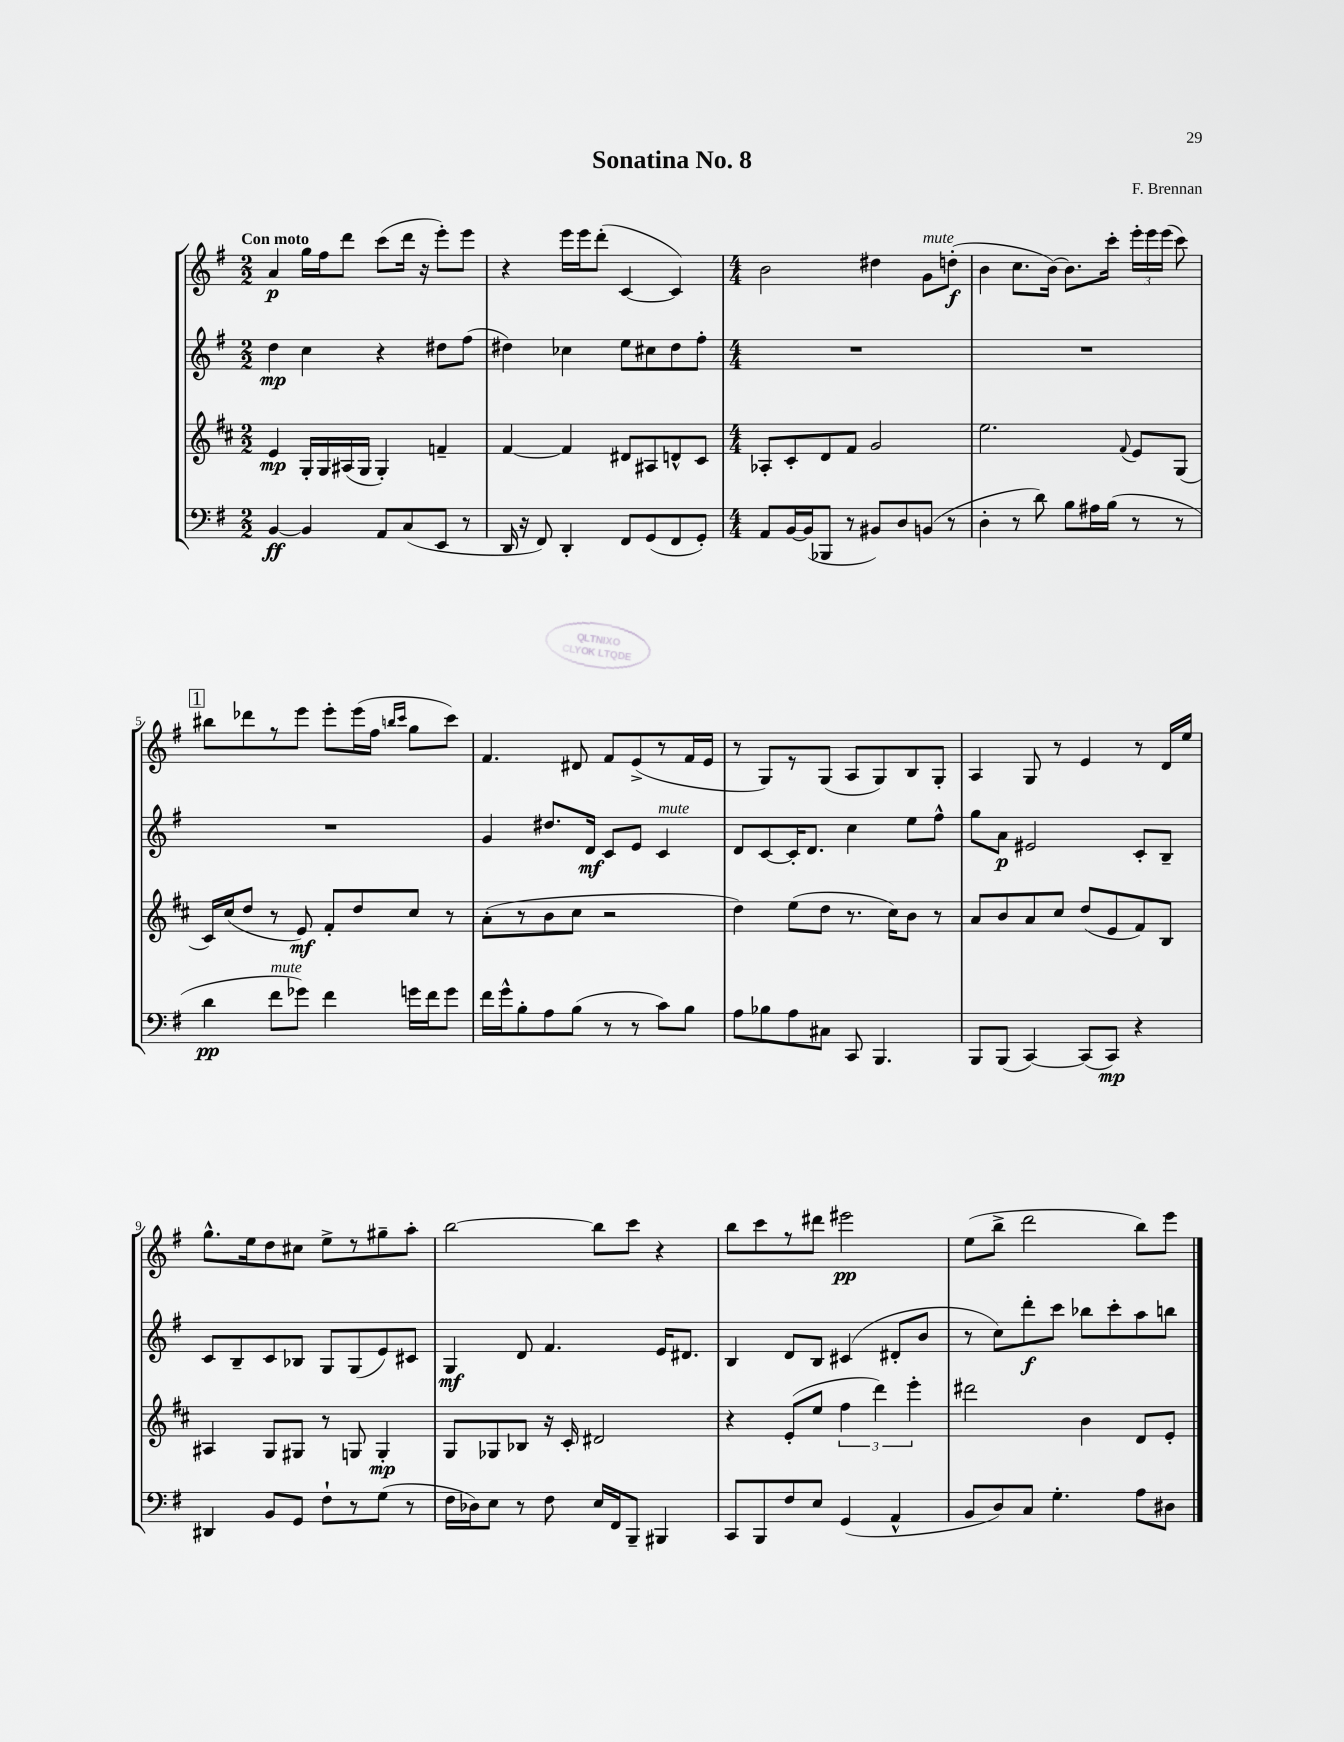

**kern	**dynam	**kern	**dynam	**kern	**dynam	**kern	**dynam
*part4	*part4	*part3	*part3	*part2	*part2	*part1	*part1
*staff4	*staff4	*staff3	*staff3	*staff2	*staff2	*staff1	*staff1
*clefF4	*	*clefG2	*	*clefG2	*	*clefG2	*
*k[f#]	*	*k[f#c#]	*	*k[f#]	*	*k[f#]	*
*M2/2	*	*M2/2	*	*M2/2	*	*M2/2	*
=1	=1	=1	=1	=1	=1	=1	=1
!	!	!	!	!	!	!LO:TX:a:B:t=Con moto	!
[4BB/	ff	4e/	mp	4dd\	mp	4a/	p
4BB/]	.	16G'/LL	.	4cc\	.	16gg\LL	.
.	.	16G/	.	.	.	16ff#\J	.
.	.	(16A#X/	.	.	.	8ddd\J	.
.	.	16G/JJ	.	.	.	.	.
8AA/L	.	4G'/)	.	4r	.	(8ccc\L	.
(8C/	.	.	.	.	.	16ddd\Jk	.
.	.	.	.	.	.	16r	.
8EE/J	.	4fn~/	.	8dd#X\L	.	8eee'\L)	.
8r	.	.	.	(8ff#\J	.	8eee\J	.
=2	=2	=2	=2	=2	=2	=2	=2
16DD/	.	[4f#/	.	4dd#X\)	.	4r	.
16r	.	.	.	.	.	.	.
8FF#/)	.	.	.	.	.	.	.
4DD'/	.	4f#/]	.	4cc-X\	.	16eee\LL	.
.	.	.	.	.	.	16eee\J	.
.	.	.	.	.	.	(8ddd'\J	.
8FF#/L	.	8d#X/L	.	8ee\L	.	[4c/	.
(8GG/	.	8A#X/	.	8cc#X\	.	.	.
8FF#/	.	8dn^^/	.	8dd#\	.	4c/])	.
8GG'/J)	.	8c#/J	.	8ff#'\J	.	.	.
=3	=3	=3	=3	=3	=3	=3	=3
*M4/4	*	*M4/4	*	*M4/4	*	*M4/4	*
8AA/L	.	8A-X'/L	.	1r	.	2b\	.
[16BB/L	.	8c#'/	.	.	.	.	.
(16BB/J]	.	.	.	.	.	.	.
8BBB-X/J	.	8d/	.	.	.	.	.
8r	.	8f#/J	.	.	.	.	.
8BB#X/L)	.	2g/	.	.	.	4dd#X\	.
8D/	.	.	.	.	.	.	.
!	!	!	!	!	!	!LO:TX:a:i:t=mute	!
(8BBn/J	.	.	.	.	.	8g\L	.
8r	.	.	.	.	.	(8ddn'\J	f
=4	=4	=4	=4	=4	=4	=4	=4
4D'\	.	2.ee\	.	1r	.	4b\	.
8r	.	.	.	.	.	8.cc\L	.
8d\)	.	.	.	.	.	.	.
.	.	.	.	.	.	[16b\Jk)	.
8B\L	.	.	.	.	.	8.b\L]	.
16A#X\L	.	.	.	.	.	.	.
(16B\JJ	.	.	.	.	.	16ccc'\Jk	.
.	.	8qqf#/	.	.	.	.	.
8r	.	8e/L	.	.	.	24eee'\LL	.
.	.	.	.	.	.	24eee\	.
.	.	.	.	.	.	(24eee\JJ	.
8r	.	(8G/J	.	.	.	8ccc\)	.
!!LO:LB:g=z
!!LO:REH:place=s1:t=1
=5	=5	=5	=5	=5	=5	=5	=5
4d\	pp	16c#/LL)	.	1r	.	8bb#X\L	.
.	.	(16cc#/J	.	.	.	.	.
.	.	8dd/J	.	.	.	8ddd-X\	.
!LO:TX:a:i:t=mute	!	!	!	!	!	!	!
8f#\L	.	8r	.	.	.	8r	.
8g-X\J)	.	8e/)	mf	.	.	8eee\J	.
4f#\	.	8f#'/L	.	.	.	8eee'\L	.
.	.	8dd/	.	.	.	(16eee\L	.
.	.	.	.	.	.	16ff#\JJ	.
.	.	.	.	.	.	16qqbbn/LL	.
.	.	.	.	.	.	16qqccc/JJ	.
16gn\LL	.	8cc#/J	.	.	.	8gg\L	.
16f#\J	.	.	.	.	.	.	.
8g\J	.	8r	.	.	.	8ccc\J)	.
=6	=6	=6	=6	=6	=6	=6	=6
16f#\LL	.	(8a'\L	.	4g/	.	4.f#/	.
16g^^\J	.	.	.	.	.	.	.
8B'\	.	8r	.	.	.	.	.
8A\	.	8b\	.	8.dd#X/L	.	.	.
(8B\J	.	8cc#\J	.	.	.	8d#X/	.
.	.	.	.	16d/Jk	mf	.	.
8r	.	2r	.	8c/L	.	8f#/L	.
8r	.	.	.	8e/J	.	(8e^/	.
!	!	!	!	!LO:TX:a:i:t=mute	!	!	!
8c\L)	.	.	.	4c/	.	8r	.
8B\J	.	.	.	.	.	16f#/L	.
.	.	.	.	.	.	16e/JJ	.
=7	=7	=7	=7	=7	=7	=7	=7
8A\L	.	4dd\)	.	8d/L	.	8r	.
8B-X\	.	.	.	[8c/	.	8G/L)	.
8A\	.	(8ee\L	.	16c'/K]	.	8r	.
.	.	.	.	8.d/J	.	.	.
8C#X\J	.	8dd\J	.	.	.	(8G/J	.
8CC/	.	8.r	.	4cc\	.	8A/L	.
4.BBB/	.	.	.	.	.	8G/)	.
.	.	16cc#\KL)	.	.	.	.	.
.	.	8b\J	.	8ee\L	.	8B/	.
.	.	8r	.	8ff#^^\J	.	8G'/J	.
=8	=8	=8	=8	=8	=8	=8	=8
8BBB/L	.	8a/L	.	8gg\L	.	4A/	.
(8BBB/J	.	8b/	.	8a\J	p	.	.
[4CC/)	.	8a/	.	2e#X/	.	8G/	.
.	.	8cc#/J	.	.	.	8r	.
(8CC/L]	.	(8dd/L	.	.	.	4e/	.
8CC/J)	mp	8e/	.	.	.	.	.
4r	.	8f#/)	.	8c'/L	.	8r	.
.	.	8B/J	.	8B~/J	.	16d/LL	.
.	.	.	.	.	.	16ee/JJ	.
!!LO:LB:g=z
=9	=9	=9	=9	=9	=9	=9	=9
4DD#X/	.	4A#X/	.	8c/L	.	8.gg^^\L	.
.	.	.	.	8B~/	.	.	.
.	.	.	.	.	.	16ee\k	.
8BB/L	.	8G/L	.	8c/	.	8dd\	.
8GG/J	.	8G#X/J	.	8B-X/J	.	8cc#X\J	.
8F#`\L	.	8r	.	8G/L	.	8ee^\L	.
8r	.	8Gn/	.	(8G/	.	8r	.
(8G\J	.	4G'/	mp	8e/)	.	8gg#X~\	.
8r	.	.	.	8c#X/J	.	8aa'\J	.
=10	=10	=10	=10	=10	=10	=10	=10
16F#\LL	.	8G/L	.	4G/	mf	[2bb\	.
16D-X\J)	.	.	.	.	.	.	.
8E\J	.	8G-X/	.	.	.	.	.
8r	.	8B-X/J	.	8d/	.	.	.
8F#\	.	16r	.	4.f#/	.	.	.
.	.	16c#'/	.	.	.	.	.
16E/LL	.	2d#X/	.	.	.	8bb\L]	.
16FF#/J	.	.	.	.	.	.	.
8BBB~/J	.	.	.	.	.	8ccc\J	.
4BBB#X/	.	.	.	16e/KL	.	4r	.
.	.	.	.	8.d#X/J	.	.	.
=11	=11	=11	=11	=11	=11	=11	=11
8CC/L	.	4r	.	4B/	.	8bb\L	.
8BBB/	.	.	.	.	.	8ccc\	.
8F#/	.	(8e'/L	.	8d/L	.	8r	.
8E/J	.	8ee/J	.	8B/J	.	8ddd#X\J	.
(4GG/	.	6ff#\	.	(4c#X/	.	2eee#X\	pp
.	.	6ddd\)	.	.	.	.	.
4AA^^/	.	.	.	8d#X'/L	.	.	.
.	.	6eee'\	.	.	.	.	.
.	.	.	.	8b/J	.	.	.
=12	=12	=12	=12	=12	=12	=12	=12
8BB/L	.	2ddd#X\	.	8r	.	(8ee\L	.
8D/)	.	.	.	8cc\L)	.	8bb^\J	.
8C/J	.	.	.	8ddd'\	f	2ddd\	.
4.G'\	.	.	.	8ccc\J	.	.	.
.	.	4b\	.	8bb-X\L	.	.	.
.	.	.	.	8ccc'\	.	.	.
8A\L	.	8d/L	.	8aa\	.	8bb\L)	.
8D#X\J	.	8e'/J	.	8bbn\J	.	8eee\J	.
==	==	==	==	==	==	==	==
*-	*-	*-	*-	*-	*-	*-	*-
